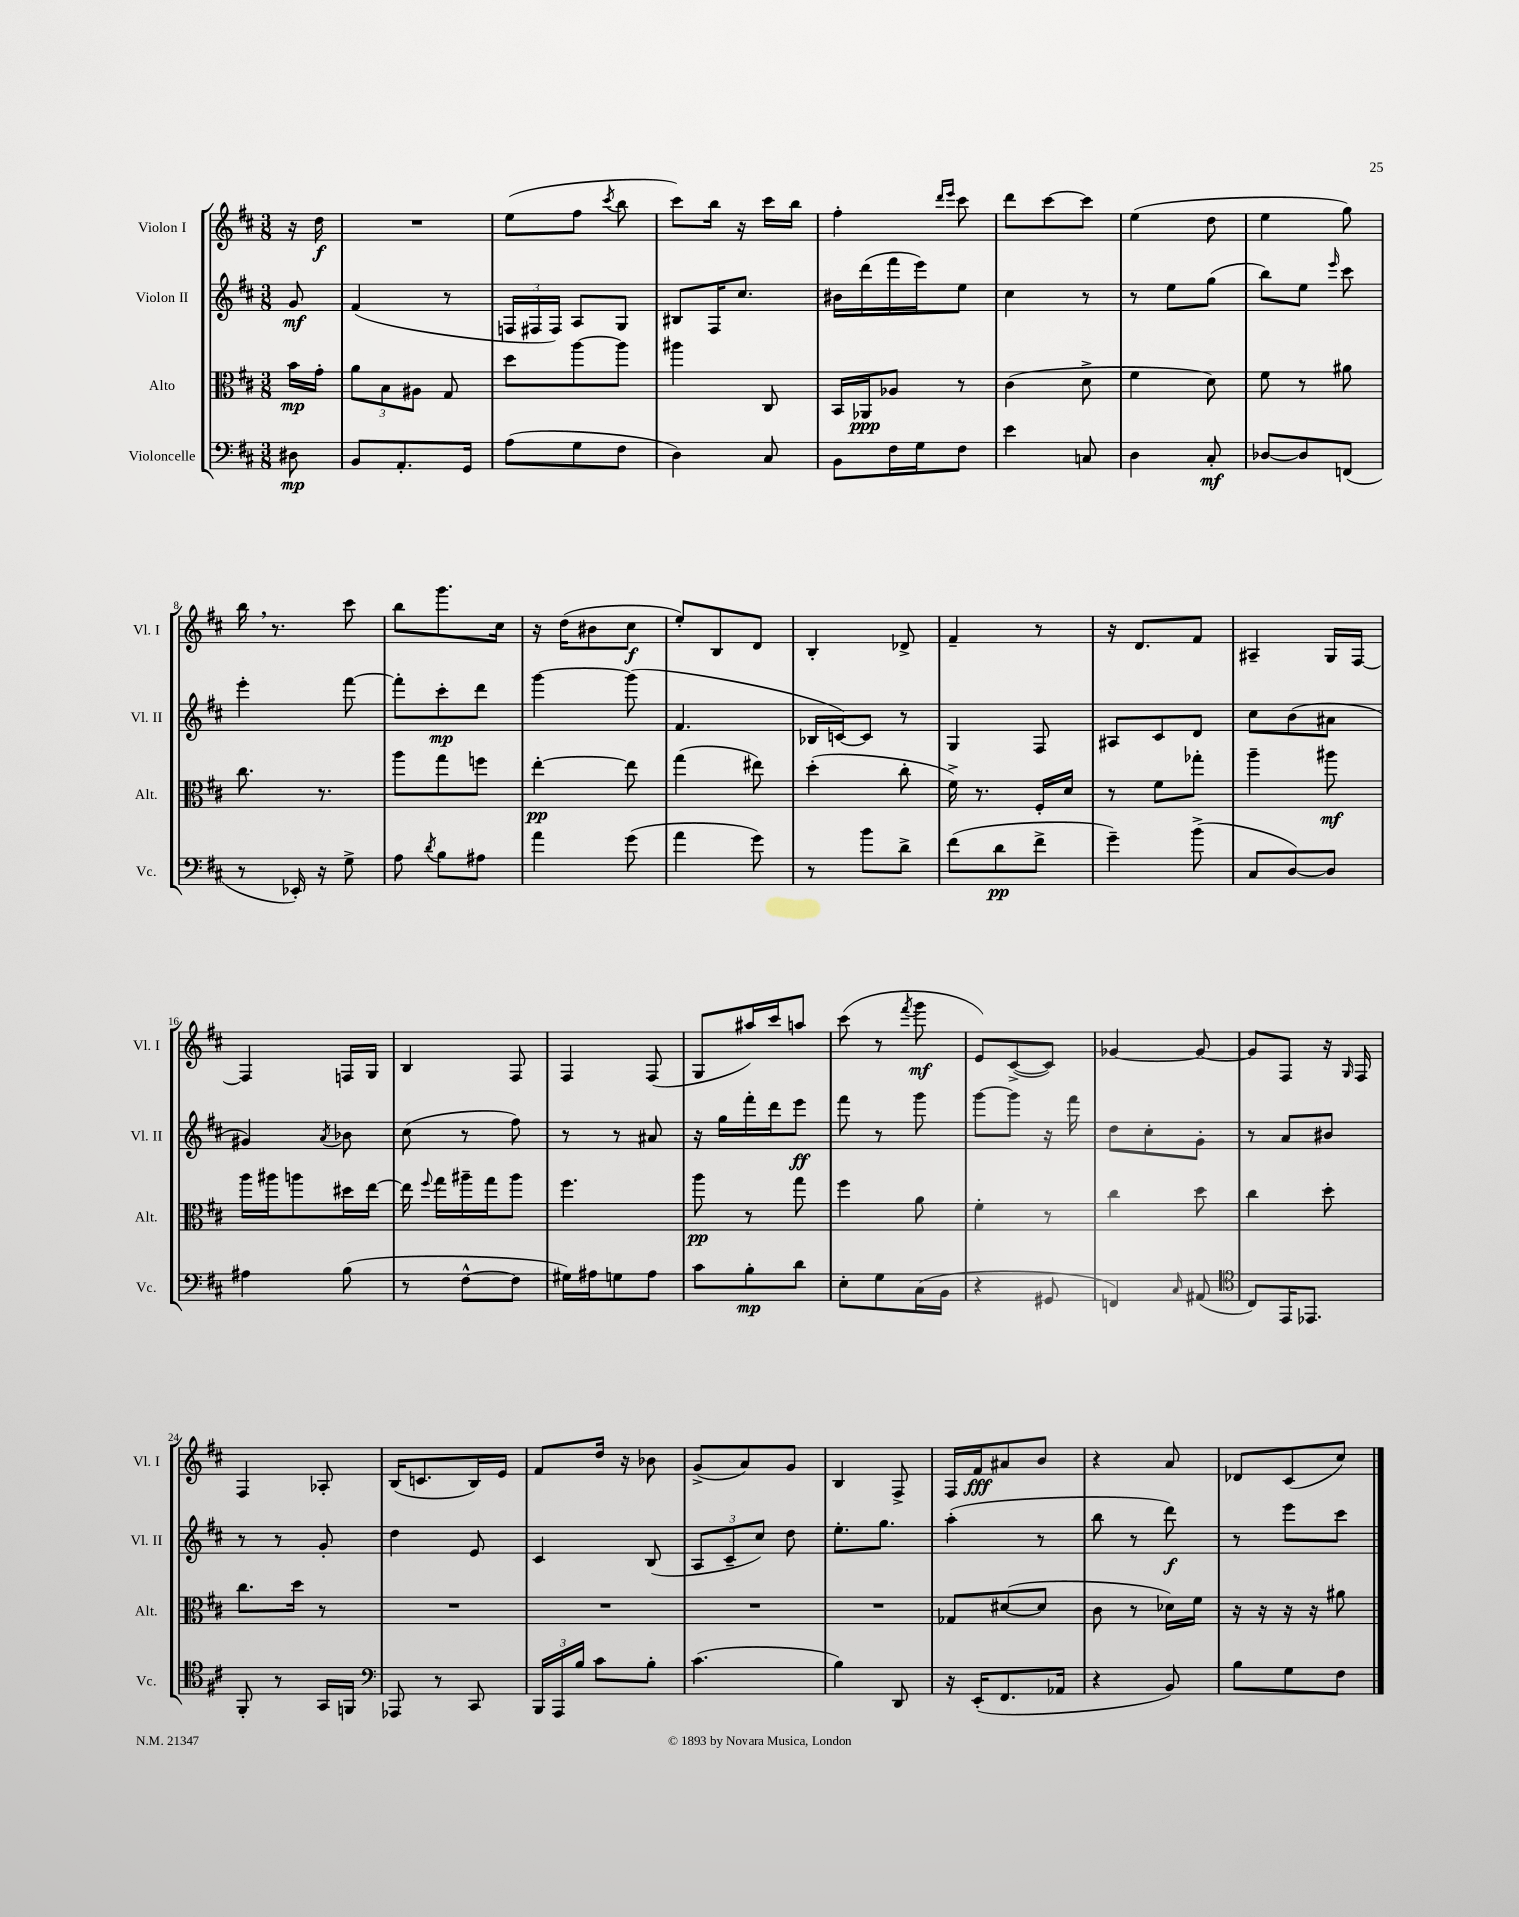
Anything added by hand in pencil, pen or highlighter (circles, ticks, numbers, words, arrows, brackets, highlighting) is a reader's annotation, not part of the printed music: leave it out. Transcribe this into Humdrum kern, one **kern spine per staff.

**kern	**kern	**kern	**kern
*staff4	*staff3	*staff2	*staff1
*clefF4	*clefC3	*clefG2	*clefG2
*k[f#c#]	*k[f#c#]	*k[f#c#]	*k[f#c#]
*M3/8	*M3/8	*M3/8	*M3/8
8D#	16b	8g	16r
.	16g'	.	16dd
=	=	=	=
8BB	12a	(4f#	4.r
.	12B	.	.
8.AA'	.	.	.
.	12A#	.	.
.	8G	8r	.
16GG	.	.	.
=	=	=	=
(8A	8dd	24F	(8ee
.	.	24F#	.
.	.	24F#)	.
8G	[8aa	8A	8ff#
.	.	.	8qccc#
8F#	8aa]	8G	8bb
=	=	=	=
4D)	4aa#	8B#	8ccc#)
.	.	16F#	16bb
.	.	8.cc#	16r
8C#	8C#	.	16ccc#
.	.	.	16bb
=	=	=	=
8BB	16BB	16b#	4ff#'
.	16AA-	(16ddd	.
16F#	8A-	16fff#	.
16G	.	16eee)	.
.	.	.	16qqddd
.	.	.	16qqeee
8F#	8r	8ee	8ccc#
=	=	=	=
4e	(4c#	4cc#	8ddd
.	.	.	[8ccc#
8C	8d^	8r	8ccc#]
=	=	=	=
4D	4f#	8r	(4ee
.	.	8ee	.
8C#'	8d)	(8gg	8dd
=	=	=	=
[8D-	8f#	8bb)	4ee
8D-]	8r	8ee	.
.	.	16qqeee	.
(8FF	8a#	8ccc#	8gg)
=	=	=	=
8r	8.cc#	4eee'	16bb
.	.	.	8.r
16EE-')	.	.	.
16r	8.r	.	.
8G^	.	[8fff#	8ccc#
=	=	=	=
8A	8aa	8fff#']	8bb
8qd	.	.	.
8B	8gg	8ccc#'	8.ggg
8A#	8ff	8ddd	.
.	.	.	16cc#
=	=	=	=
4a	[4ee'	[4ggg	16r
.	.	.	(16dd
.	.	.	8b#
(8g	8ee]	(8ggg]	8cc#
=	=	=	=
4a	(4gg	4.f#	8ee')
.	.	.	8B
8g)	8ee#)	.	8d
=	=	=	=
8r	(4dd'	16B-	4B'
.	.	[16c)	.
8b	.	8c]	.
8d^	8cc#'	8r	8d-^
=	=	=	=
(8f#	16f#^)	4G	4f#~
.	8.r	.	.
8d	.	.	.
8f#^	16F#'	8F#	8r
.	16d	.	.
=	=	=	=
4g~)	8r	8A#	16r
.	.	.	8.d
.	8f#	8c#	.
(8b^	8gg-'	8d	8f#
=	=	=	=
8C#	4aa~	8cc#	4A#~
[8D)	.	(8b	.
8D]	8aa#	8a#	16G
.	.	.	[16F#
=	=	=	=
4A#	16aa	4g#)	4F#]
.	16aa#	.	.
.	8aa	.	.
.	.	8qa	.
(8B	16dd#	8b-	16F
.	[16ee	.	16G
=	=	=	=
8r	16ee]	(8cc#	4B
.	8qqff#	.	.
.	16gg	.	.
[8F#^^	16aa#~	8r	.
.	16gg	.	.
8F#]	8aa#	8ff#)	8F#
=	=	=	=
16G#)	4.ff#	8r	4F#
16A#	.	.	.
8G	.	8r	.
8A#	.	8a#	(8F#
=	=	=	=
8c#	8aa	16r	8G
.	.	16gg	.
8B'	8r	16fff#'	16aa#)
.	.	16ddd	16ccc#
8d	8gg	8eee	8aa
=	=	=	=
8E'	4ff#	8fff#	(8ccc#
8G	.	8r	8r
.	.	.	8qfff#
(16C#	8a	8ggg	8ggg
16BB	.	.	.
=	=	=	=
4r	4f#'	[8ggg	8e)
.	.	8ggg]	([8c#^
8GG#	8r	16r	8c#])
.	.	16fff#	.
=	=	=	=
4FF)	4cc#	8dd	[4g-
.	.	8cc#'	.
16qqC#	.	.	.
(8AA#	8dd	8g'	8g-_
=	=	=	=
*clefC4	*	*	*
8C#)	4cc#	8r	8g-]
16EE	.	8a	8F#
8.EE-	.	.	.
.	8dd'	8b#	16r
.	.	.	16qqG
.	.	.	16F#
=	=	=	=
8FF#'	8.cc#	8r	4F#
8r	.	8r	.
.	16dd	.	.
16GG	8r	8g'	8A-'
16FF	.	.	.
=	=	=	=
*clefF4	*	*	*
8AAA-	4.r	4dd	(16B
.	.	.	8.c
8r	.	.	.
8CC#	.	8e	16B)
.	.	.	16e
=	=	=	=
24BBB	4.r	4c#	8f#
24AAA	.	.	.
24B	.	.	.
8c#	.	.	16dd
.	.	.	16r
8B'	.	(8B	8b-
=	=	=	=
(4.c#	4.r	12A	(8g^
.	.	12c#~	.
.	.	.	8a)
.	.	12cc#)	.
.	.	8dd	8g
=	=	=	=
4B)	4.r	8.ee'	4B
.	.	8.gg	.
8DD	.	.	8F#^
=	=	=	=
16r	8G-	(4aa'	16F#
(16EE'	.	.	16f#
8.FF#	([8d#	.	8a#
.	8d#]	8r	8b
16AA-	.	.	.
=	=	=	=
4r	8c#	8bb	4r
.	8r	8r	.
8BB)	16d-)	8ddd)	8a
.	16f#	.	.
=	=	=	=
8B	16r	8r	8d-
.	16r	.	.
8G	16r	8eee	(8c#
.	16r	.	.
8F#	8a#	8ccc#	8cc#)
==	==	==	==
*-	*-	*-	*-
